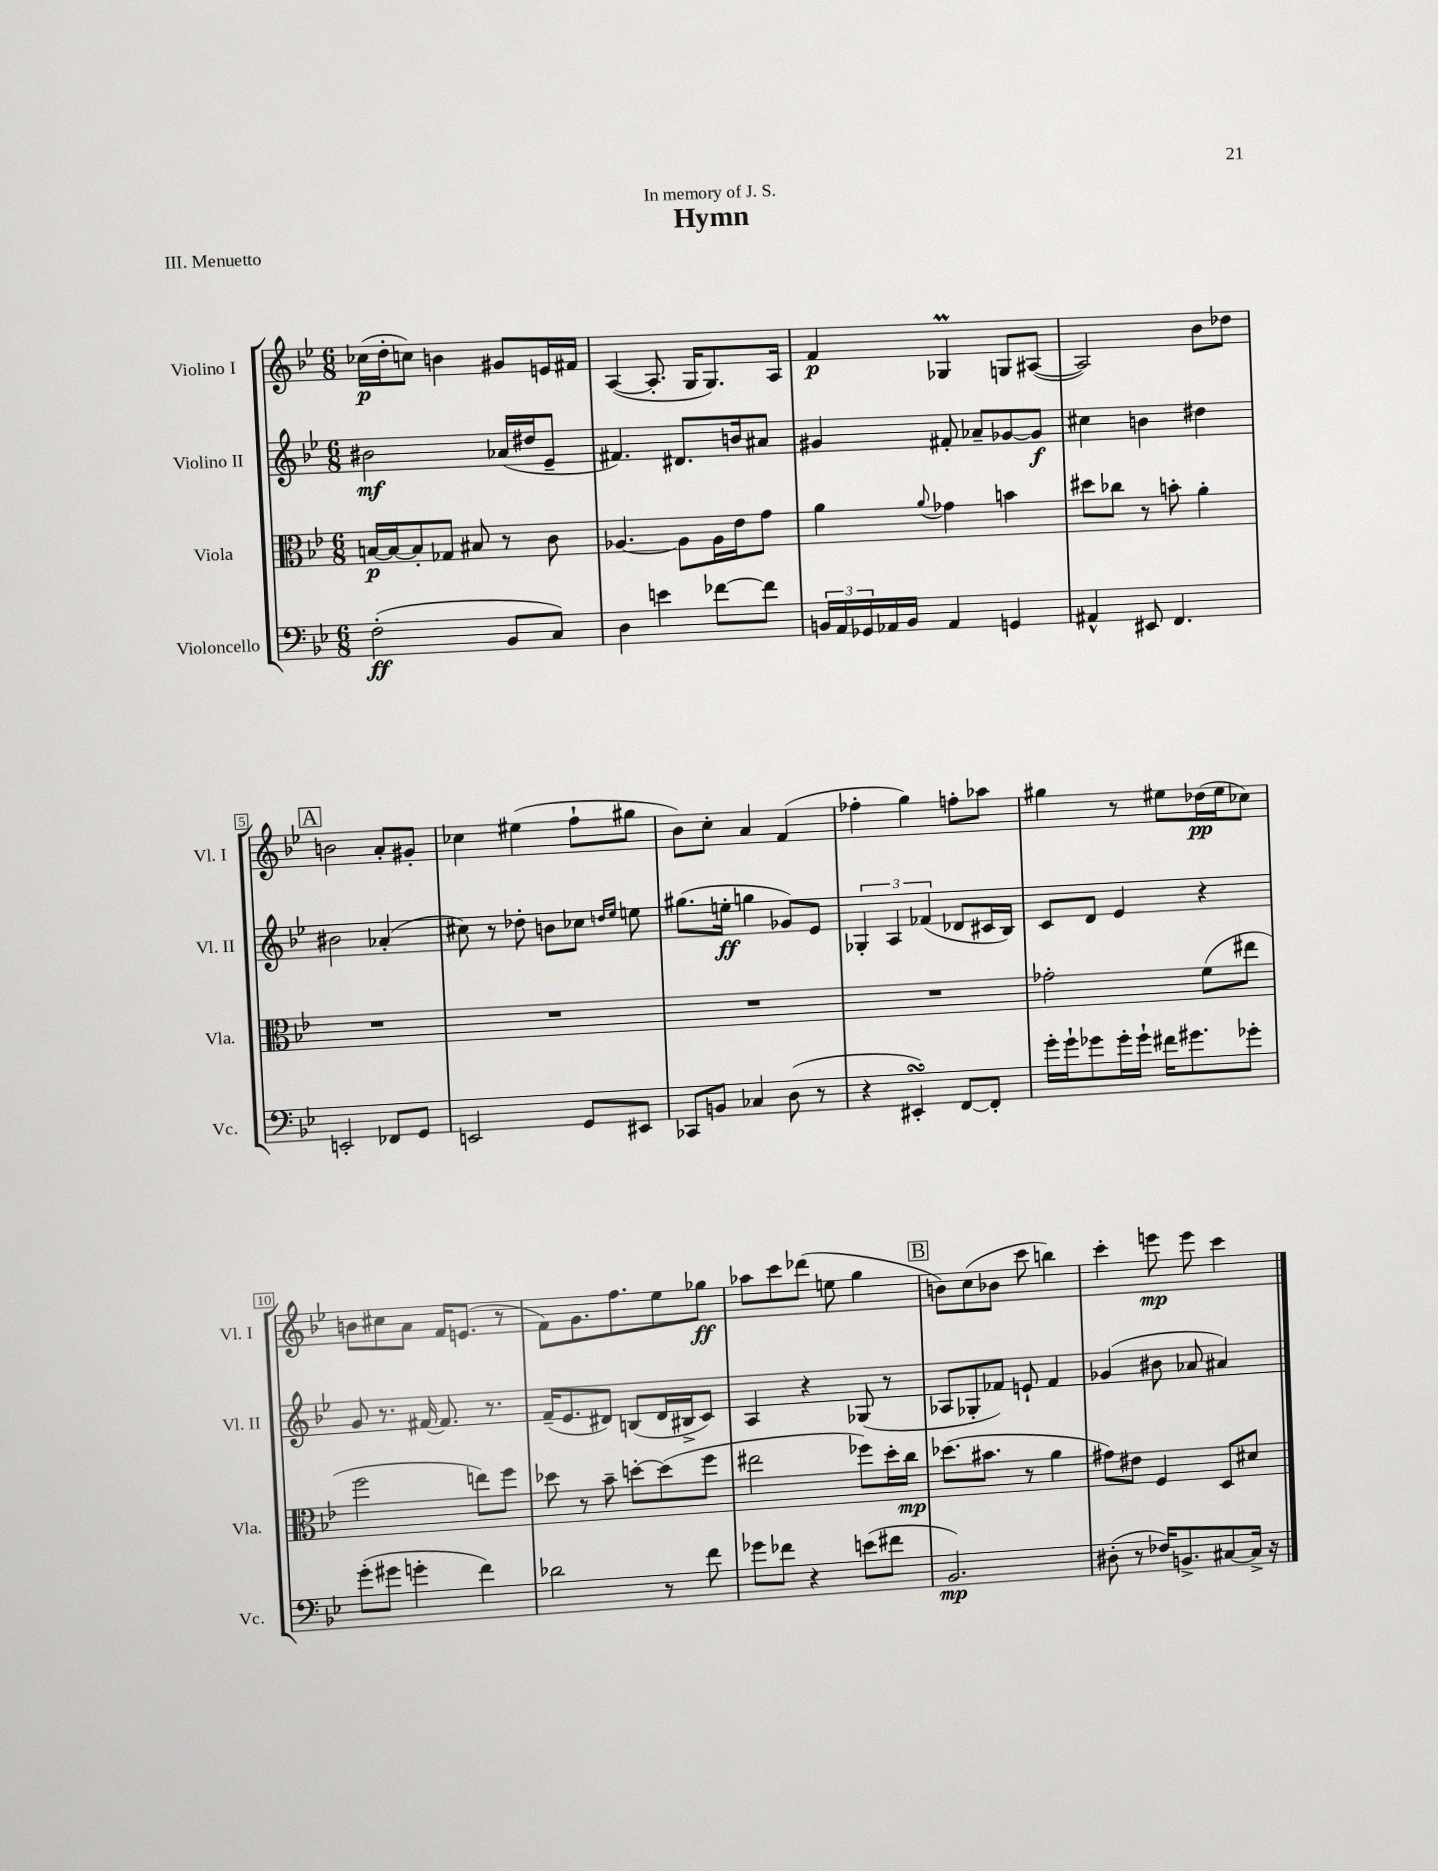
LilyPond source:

\header { title = "Hymn" dedication = "In memory of J. S." piece = "III. Menuetto" }
<<
\new StaffGroup <<
\new Staff = "s0" \with { instrumentName = "Violino I" shortInstrumentName = "Vl. I" } {
    \clef treble \key bes \major \numericTimeSignature \time 6/8
    ces''16\p( d''16-. c''8) b'4 gis'8 e'16 fis'16 |
    a4~( a8.-. g16 g8.) a16 |
    f'4\p ges4\prall g8 ais8~( |
    ais2) bes'8 des''8 |
    \mark \markup { \box "A" } b'2 a'8-. gis'8-. |
    ces''4 eis''4( f''8-! gis''8 |
    bes'8) c''8-. a'4 f'4( |
    fes''4-. g''4) f''8-. aes''8 |
    gis''4 r8 eis''8 des''16\pp( eis''16 ces''8) |
    b'8 cis''8 a'8 f'16 e'8.( r8 |
    f'8) g'8. f''8. ees''8 ges''8\ff |
    aes''8 c'''8 des'''8( e''8 g''4 |
    \mark \markup { \box "B" } b'8) c''8( bes'8 c'''8 b''4) |
    c'''4-. e'''8\mp e'''8 c'''4 \bar "|." |
}
\new Staff = "s1" \with { instrumentName = "Violino II" shortInstrumentName = "Vl. II" } {
    \clef treble \key bes \major \numericTimeSignature \time 6/8
    bis'2\mf aes'16( dis''16 ees'8-- |
    fis'4.) dis'8. b'16 ais'8 |
    gis'4 fis'8-. aes'8-- ges'8~ ges'8\f |
    cis''4 b'4 dis''4 |
    \mark \markup { \box "A" } bis'2 aes'4-.( |
    cis''8) r8 des''8-. b'8 ces''8 \grace { d''16 ees''16 } e''8 |
    gis''8.( e''16-.\ff g''4 ges'8) ees'8 |
    \tuplet 3/2 { ges4-. a4 fes'4( } des'8 cis'16 bes16) |
    c'8 d'8 ees'4 r4 |
    g'8 r8. fis'16~ fis'8. r8. |
    f'16--( ees'8. dis'8) b8( dis'16 bis16-> c'8) |
    a4 r4 ges8( r8 |
    \mark \markup { \box "B" } aes8 ges8-. fes'8) e'8-! fes'4 |
    ges'4( bis'8 aes'8 ais'4) \bar "|." |
}
\new Staff = "s2" \with { instrumentName = "Viola" shortInstrumentName = "Vla." } {
    \clef alto \key bes \major \numericTimeSignature \time 6/8
    b16~\p b16~ b8-. ges8 bis8 r8 c'8 |
    aes4.~ aes8 aes16 ees'16 g'8 |
    a'4 \appoggiatura { a'8 } ges'4 b'4 |
    dis''8 ces''8 r8 b'8-. a'4-. |
    \mark \markup { \box "A" } R2. |
    R2. |
    R2. |
    R2. |
    ges'2-. f'8( eis''8 |
    f''2 e''8) f''8 |
    des''8 r8 bes'8-- d''8~-. d''8( f''8 |
    eis''2 fes''8) d''16-. c''16\mp |
    \mark \markup { \box "B" } des''8.( bis'8. r8 a'4 |
    gis'8) eis'8 f4 d8 dis'8 \bar "|." |
}
\new Staff = "s3" \with { instrumentName = "Violoncello" shortInstrumentName = "Vc." } {
    \clef bass \key bes \major \numericTimeSignature \time 6/8
    f2-.\ff( bes,8 c8) |
    d4 e'4 fes'8~ fes'8 |
    \tuplet 3/2 { b,16 a,16 ges,16 } aes,16 b,16 aes,4 g,4 |
    ais,4-^ eis,8 f,4. |
    \mark \markup { \box "A" } e,2-. fes,8 g,8 |
    e,2 g,8 eis,8 |
    ces,8 b,8 ces4 d8( r8 |
    r4 eis,4-.\turn) f,8~ f,8-. |
    g'16-. g'16-! ges'8 ges'16-. ges'16-! fis'16 gis'8. ges'8-. |
    g'8-.( gis'8 g'4-. f'4) |
    des'2 r8 f'8 |
    ges'8 fes'8 r4 e'8( fis'8 |
    \mark \markup { \box "B" } bes,2.\mp) |
    dis8-.( r8 fes16) b,8.-> cis8~ cis16-> r16 \bar "|." |
}
>>
>>
\layout { \context { \Score \override BarNumber.stencil = #(make-stencil-boxer 0.1 0.3 ly:text-interface::print) } }
